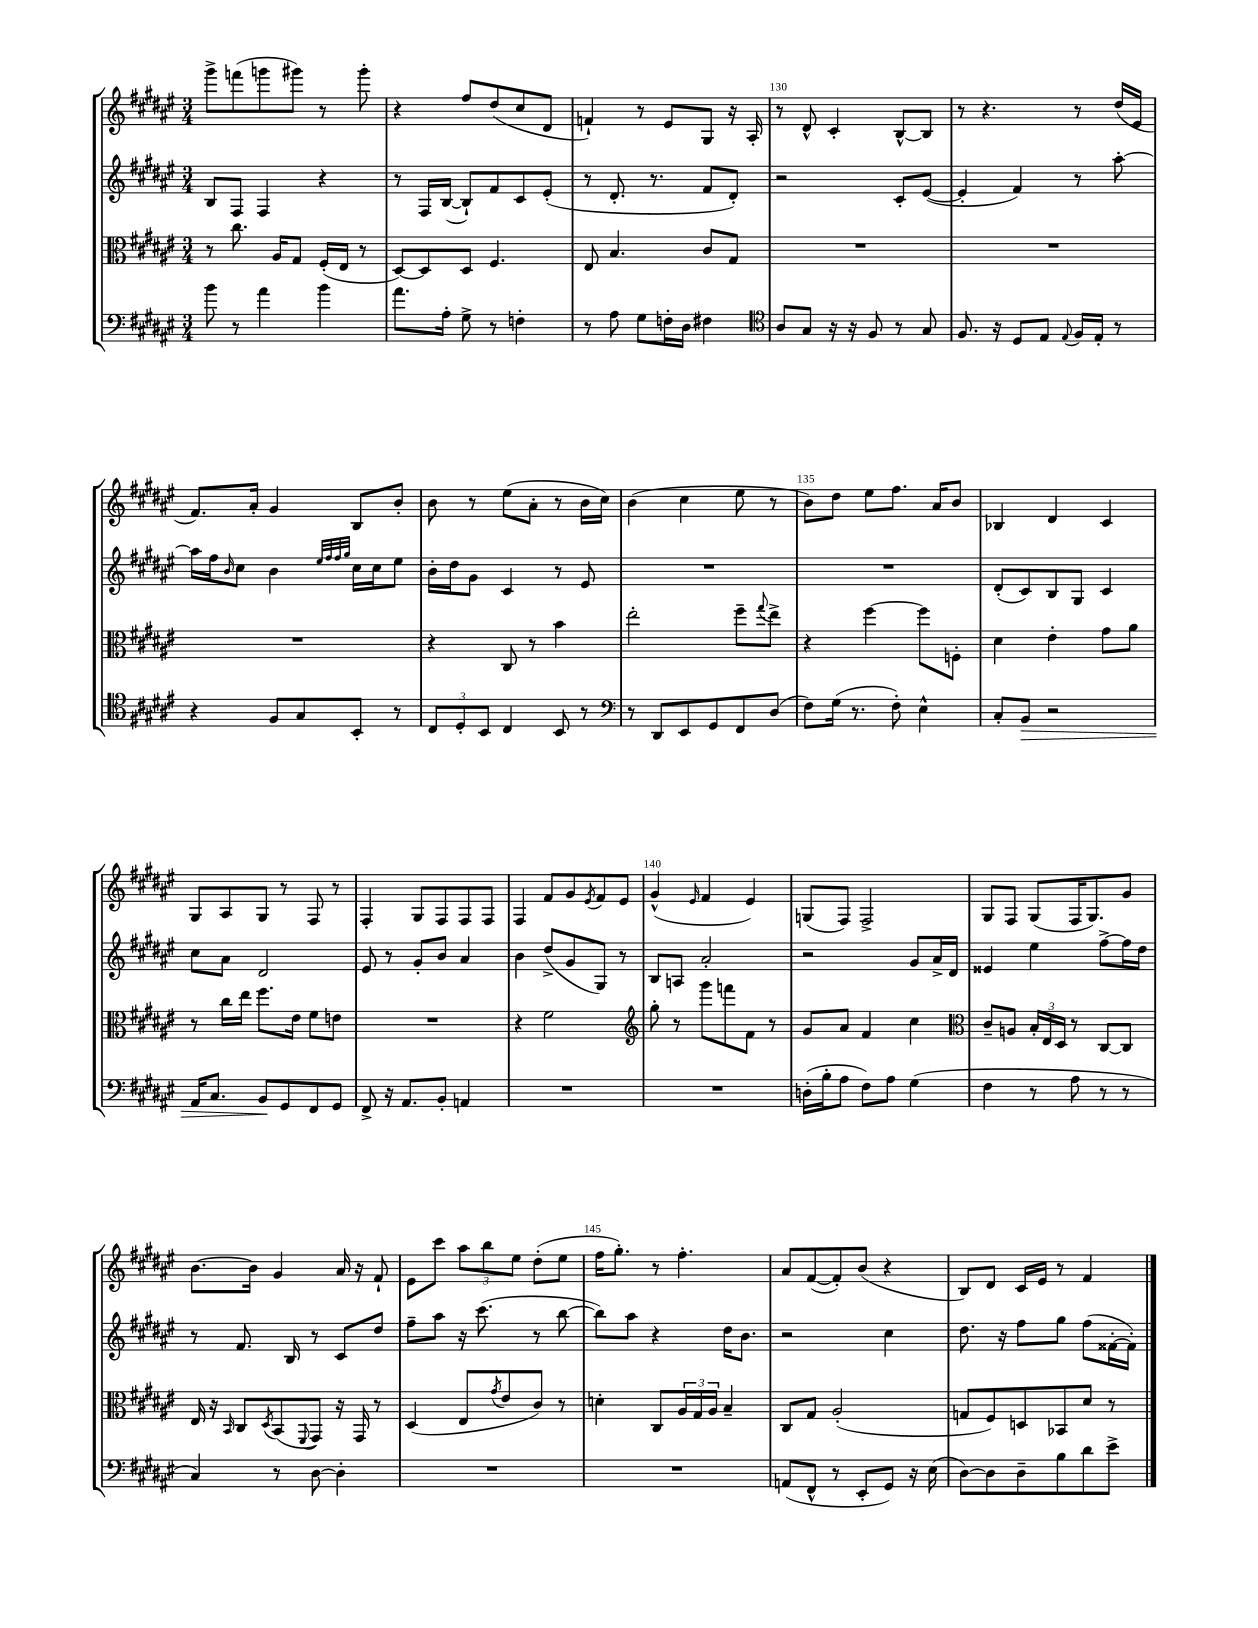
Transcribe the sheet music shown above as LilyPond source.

<<
\new StaffGroup <<
\new Staff = "s0" {
    \clef treble \key fis \major \numericTimeSignature \time 3/4
    gis'''8-> f'''8( g'''8 gis'''8) r8 gis'''8-. |
    r4 fis''8 dis''8( cis''8 dis'8 |
    f'4-!) r8 eis'8 gis8 r16 ais16-. |
    r8 dis'8-^ cis'4-. b8~-^ b8 |
    r8 r4. r8 dis''16( eis'16 |
    fis'8.) ais'16-. gis'4 b8 b'8-. |
    b'8 r8 eis''8( ais'8-. r8 b'16 cis''16) |
    b'4( cis''4 eis''8 r8 |
    b'8) dis''8 eis''8 fis''8. ais'16 b'8 |
    bes4 dis'4 cis'4 |
    gis8 ais8 gis8 r8 fis8 r8 |
    fis4-. gis8 fis8 fis8 fis8 |
    fis4 fis'8 gis'8 \acciaccatura { eis'8 } fis'8 eis'8 |
    gis'4-^( \grace { eis'16 } fis'4 eis'4) |
    g8( fis8) fis2-> |
    gis8 fis8 gis8( fis16 gis8.) gis'8 |
    b'8.~ b'16 gis'4 ais'16 r16 fis'8-! |
    eis'8 cis'''8 \tuplet 3/2 { ais''8 b''8 eis''8 } dis''8-.( eis''8 |
    fis''16 gis''8.-.) r8 fis''4.-. |
    ais'8 fis'8~( fis'8-.) b'8( r4 |
    b8) dis'8 cis'16 eis'16 r8 fis'4 \bar "|." |
}
\new Staff = "s1" {
    \clef treble \key fis \major \numericTimeSignature \time 3/4
    b8 fis8 fis4 r4 |
    r8 fis16 b16~( b8-!) fis'8 cis'8 eis'8-.( |
    r8 dis'8.-. r8. fis'8 dis'8-.) |
    r2 cis'8-. eis'8~( |
    eis'4-. fis'4) r8 ais''8~-. |
    ais''16 fis''16 \grace { b'16 } cis''8 b'4 \grace { eis''32 fis''32 fis''32 gis''32 } cis''16 cis''16 eis''8 |
    b'16-. dis''16 gis'8 cis'4 r8 eis'8 |
    R2. |
    R2. |
    dis'8-.( cis'8) b8 gis8 cis'4 |
    cis''8 ais'8 dis'2 |
    eis'8 r8 gis'8-. b'8 ais'4 |
    b'4 dis''8->( gis'8 gis8) r8 |
    b8 a8 ais'2-. |
    r2 gis'8 ais'16-> dis'16 |
    eisis'4 eis''4 fis''8~-> fis''16 dis''16 |
    r8 fis'8. b16 r8 cis'8 dis''8 |
    fis''8-- ais''8 r16 cis'''8.( r8 b''8~ |
    b''8) ais''8 r4 dis''16 b'8. |
    r2 cis''4 |
    dis''8. r16 fis''8 gis''8 fis''8( fisis'16~-. fisis'16-.) \bar "|." |
}
\new Staff = "s2" {
    \clef alto \key fis \major \numericTimeSignature \time 3/4
    r8 cis''8. ais16 gis8 fis16-.( eis16 r8 |
    dis8~) dis8 dis8 fis4. |
    eis8 b4. cis'8 gis8 |
    R2. |
    R2. |
    R2. |
    r4 cis8 r8 b'4 |
    eis''2-. fis''8-- \appoggiatura { gis''8 } eis''8-> |
    r4 fis''4~ fis''8 f8-. |
    dis'4 eis'4-. gis'8 ais'8 |
    r8 cis''16 eis''16 fis''8. eis'16 fis'8 e'8 |
    R2. |
    r4 fis'2 |
    \clef treble gis''8-. r8 gis'''8 f'''8 fis'8 r8 |
    gis'8 ais'8 fis'4 cis''4 |
    \clef alto cis'8-- a8 \tuplet 3/2 { b16-. eis16 dis16 } r8 cis8~ cis8 |
    eis16 r16 \grace { b,16 } cis8 \acciaccatura { dis8 } b,8( \appoggiatura { fis,8 } gis,8) r16 gis,16 r8 |
    dis4( eis8 \acciaccatura { gis'8 } eis'8 cis'8) r8 |
    d'4-. cis8 \tuplet 3/2 { ais16 gis16 ais16 } b4-- |
    cis8 gis8 ais2-.( |
    g8 fis8) d8 bes,8 dis'8 r8 \bar "|." |
}
\new Staff = "s3" {
    \clef bass \key fis \major \numericTimeSignature \time 3/4
    b'8 r8 ais'4 b'4 |
    ais'8. ais16-. gis8-> r8 f4-. |
    r8 ais8 gis8 f16-. dis16 fis4 |
    \clef tenor ais8 gis8 r16 r16 fis8 r8 gis8 |
    fis8. r16 dis8 eis8 \appoggiatura { eis8 } fis16 eis16-. r8 |
    r4 fis8 gis8 b,8-. r8 |
    \tuplet 3/2 { cis8 dis8-. b,8 } cis4 b,8 r8 |
    \clef bass r8 dis,8 eis,8 gis,8 fis,8 dis8( |
    fis8) gis16( r8. fis8-.) eis4-^ |
    cis8-. b,8\> r2 |
    ais,16 cis8. b,8\! gis,8 fis,8 gis,8 |
    fis,8-> r16 ais,8. b,8-. a,4 |
    R2. |
    R2. |
    d16-.( b16-. ais8 fis8) ais8 gis4( |
    fis4 r8 ais8 r8 r8 |
    cis4) r8 dis8~ dis4-. |
    R2. |
    R2. |
    a,8( fis,8-^ r8 eis,8-. gis,8) r16 eis16( |
    dis8~) dis8 dis8-- b8 dis'8 eis'8-> \bar "|." |
}
>>
>>
\layout { \context { \Score currentBarNumber = #127 \override BarNumber.break-visibility = ##(#f #t #t) barNumberVisibility = #(every-nth-bar-number-visible 5) } }
